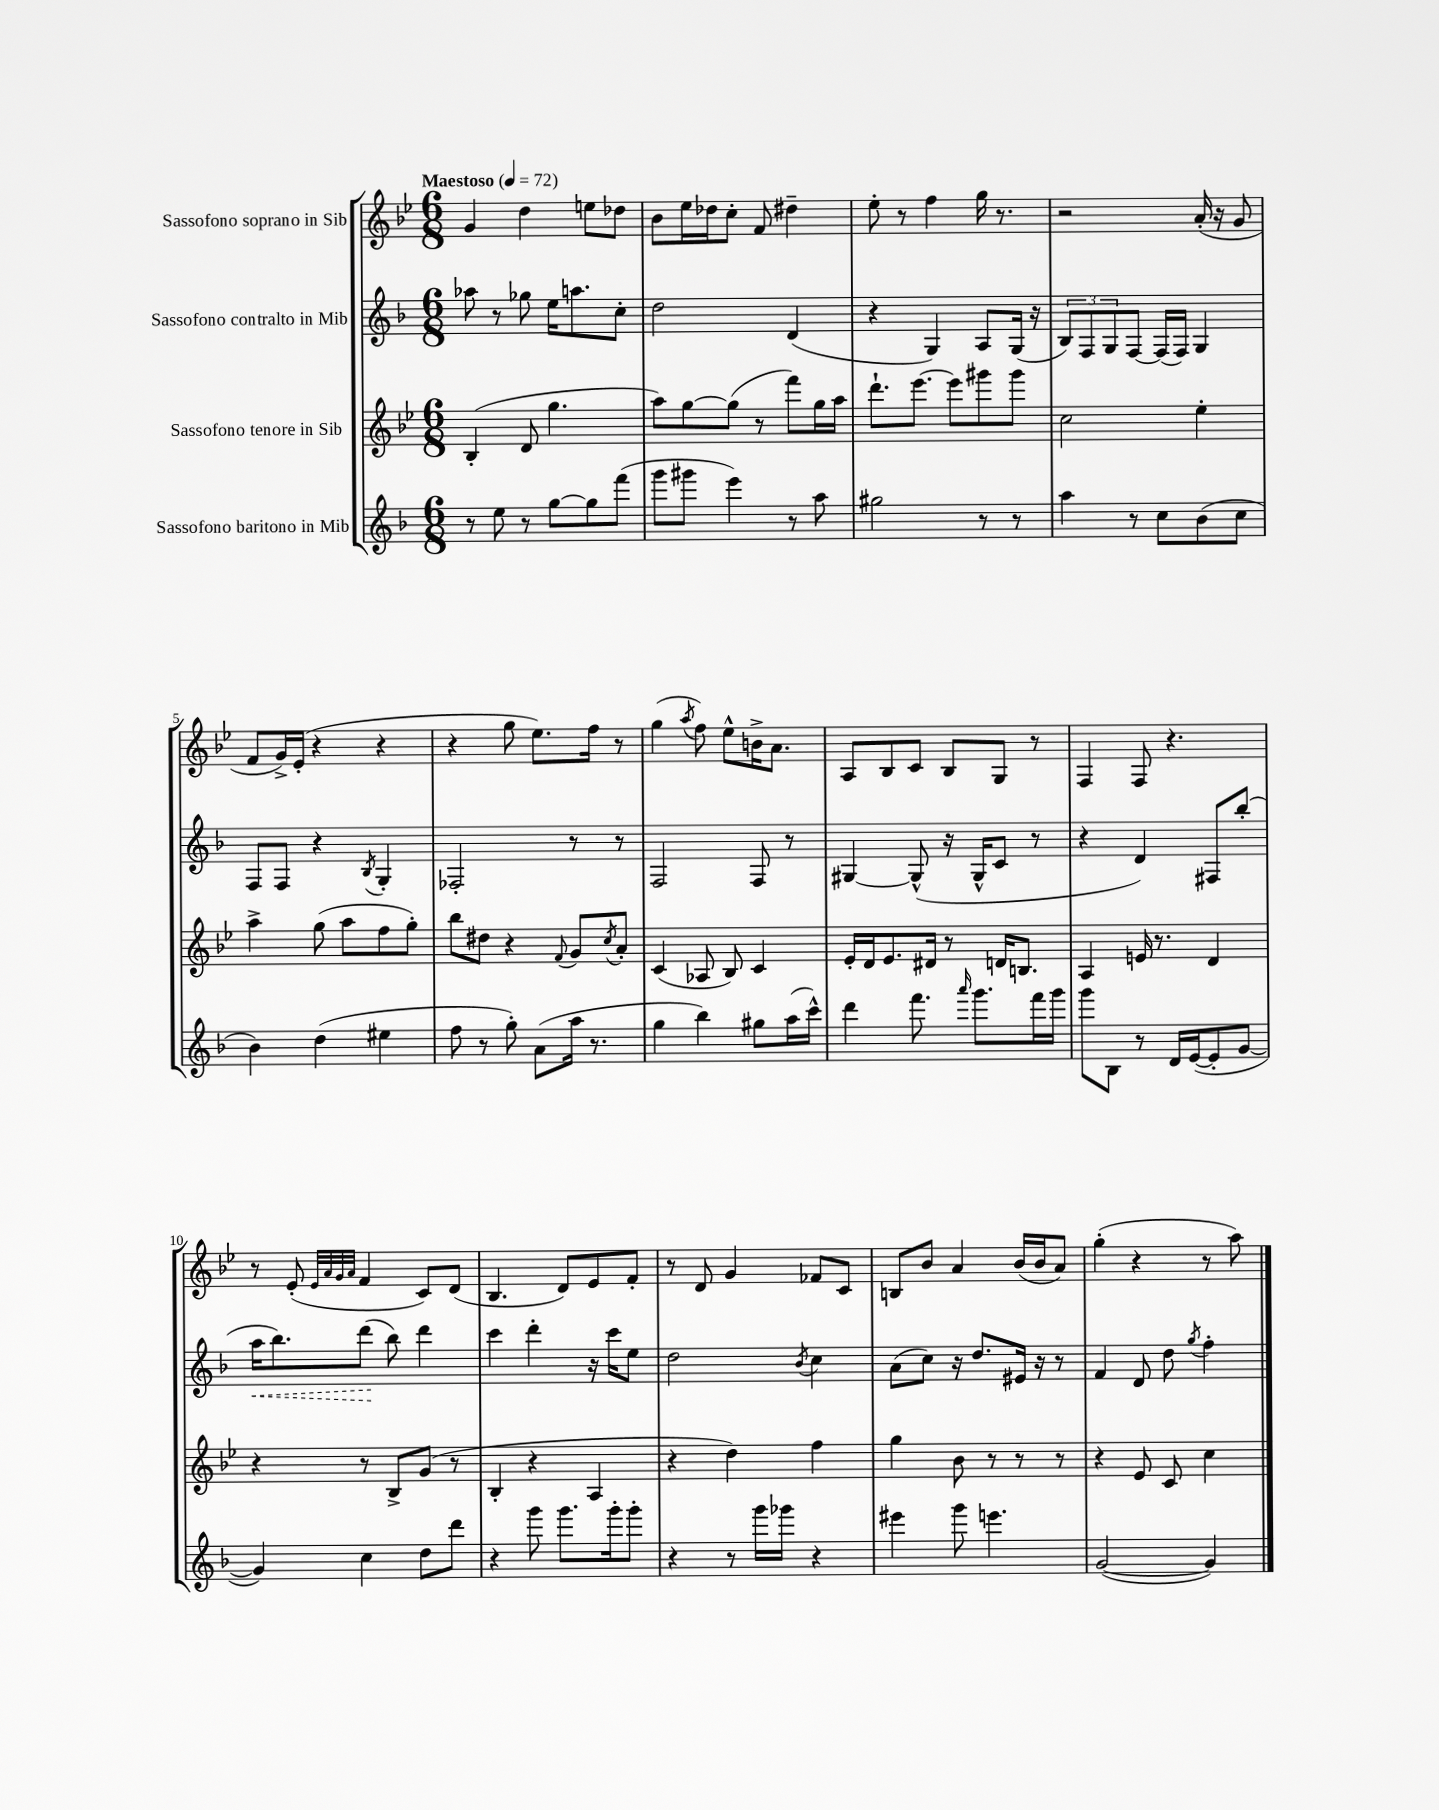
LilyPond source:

<<
\new StaffGroup <<
\new Staff = "s0" \with { instrumentName = "Sassofono soprano in Sib" } {
    \clef treble \key bes \major \numericTimeSignature \time 6/8 \tempo "Maestoso" 4 = 72
    g'4 d''4 e''8 des''8 |
    bes'8 ees''16 des''16 c''8-. f'8 dis''4-- |
    ees''8-. r8 f''4 g''16 r8. |
    r2 a'16-.( r16 g'8 |
    f'8 g'16->) ees'16-.( r4 r4 |
    r4 g''8 ees''8.) f''16 r8 |
    g''4( \acciaccatura { a''8 } f''8) ees''8-^ b'16-> a'8. |
    a8 bes8 c'8 bes8 g8 r8 |
    f4 f8 r4. |
    r8 ees'8-.( \grace { ees'32 a'32 g'32 a'32 } f'4 c'8) d'8( |
    bes4. d'8) ees'8 f'8-. |
    r8 d'8 g'4 fes'8 c'8 |
    b8 bes'8 a'4 bes'16( bes'16 a'8) |
    g''4-.( r4 r8 a''8) \bar "|." |
}
\new Staff = "s1" \with { instrumentName = "Sassofono contralto in Mib" } {
    \clef treble \key f \major \numericTimeSignature \time 6/8
    aes''8 r8 ges''8 e''16 a''8. c''8-. |
    d''2 d'4( |
    r4 g4) a8 g16( r16 |
    \tuplet 3/2 { bes8) f8 g8 } f8~ f16( f16) g4 |
    f8 f8 r4 \acciaccatura { bes8 } g4-. |
    fes2-. r8 r8 |
    f2 f8 r8 |
    gis4~ gis8-^( r16 gis16-^ c'8 r8 |
    r4 d'4) fis8 bes''8-.( |
    \once \override Hairpin.style = #'dashed-line a''16\< bes''8.) d'''8\!( bes''8) d'''4 |
    c'''4 d'''4-. r16 c'''16 e''8 |
    d''2 \acciaccatura { bes'8 } c''4 |
    a'8( c''8) r16 d''8. eis'16 r16 r8 |
    f'4 d'8 d''8 \acciaccatura { g''8 } f''4-. \bar "|." |
}
\new Staff = "s2" \with { instrumentName = "Sassofono tenore in Sib" } {
    \clef treble \key bes \major \numericTimeSignature \time 6/8
    bes4-.( d'8 g''4. |
    a''8) g''8~ g''8( r8 f'''8) g''16 a''16 |
    d'''8.-! ees'''8.~ ees'''8 gis'''8 gis'''8 |
    c''2 ees''4-. |
    a''4-> g''8( a''8 f''8 g''8-.) |
    bes''8 dis''8 r4 \appoggiatura { f'8 } g'8 \acciaccatura { c''8 } a'8-. |
    c'4( aes8 bes8) c'4 |
    ees'16-. d'16 ees'8. dis'16 r8 d'16 b8. |
    a4 e'16 r8. d'4 |
    r4 r8 bes8-> g'8( r8 |
    bes4-. r4 a4 |
    r4 d''4) f''4 |
    g''4 bes'8 r8 r8 r8 |
    r4 ees'8 c'8 c''4 \bar "|." |
}
\new Staff = "s3" \with { instrumentName = "Sassofono baritono in Mib" } {
    \clef treble \key f \major \numericTimeSignature \time 6/8
    r8 e''8 r8 g''8~ g''8 f'''8( |
    g'''8 gis'''8 e'''4) r8 a''8 |
    gis''2 r8 r8 |
    a''4 r8 c''8 bes'8( c''8 |
    bes'4) d''4( eis''4 |
    f''8 r8 g''8-.) a'8( a''16 r8. |
    g''4 bes''4) gis''8 a''16( c'''16-^) |
    d'''4 f'''8. \grace { a'''16 } g'''8. f'''16 g'''16 |
    g'''8 bes8 r8 d'16 e'16~( e'8-. g'8~ |
    g'4) c''4 d''8 d'''8 |
    r4 g'''8 g'''8. g'''16-. g'''8-. |
    r4 r8 g'''16 ges'''16 r4 |
    eis'''4 g'''8 e'''4. |
    g'2~( g'4) \bar "|." |
}
>>
>>
